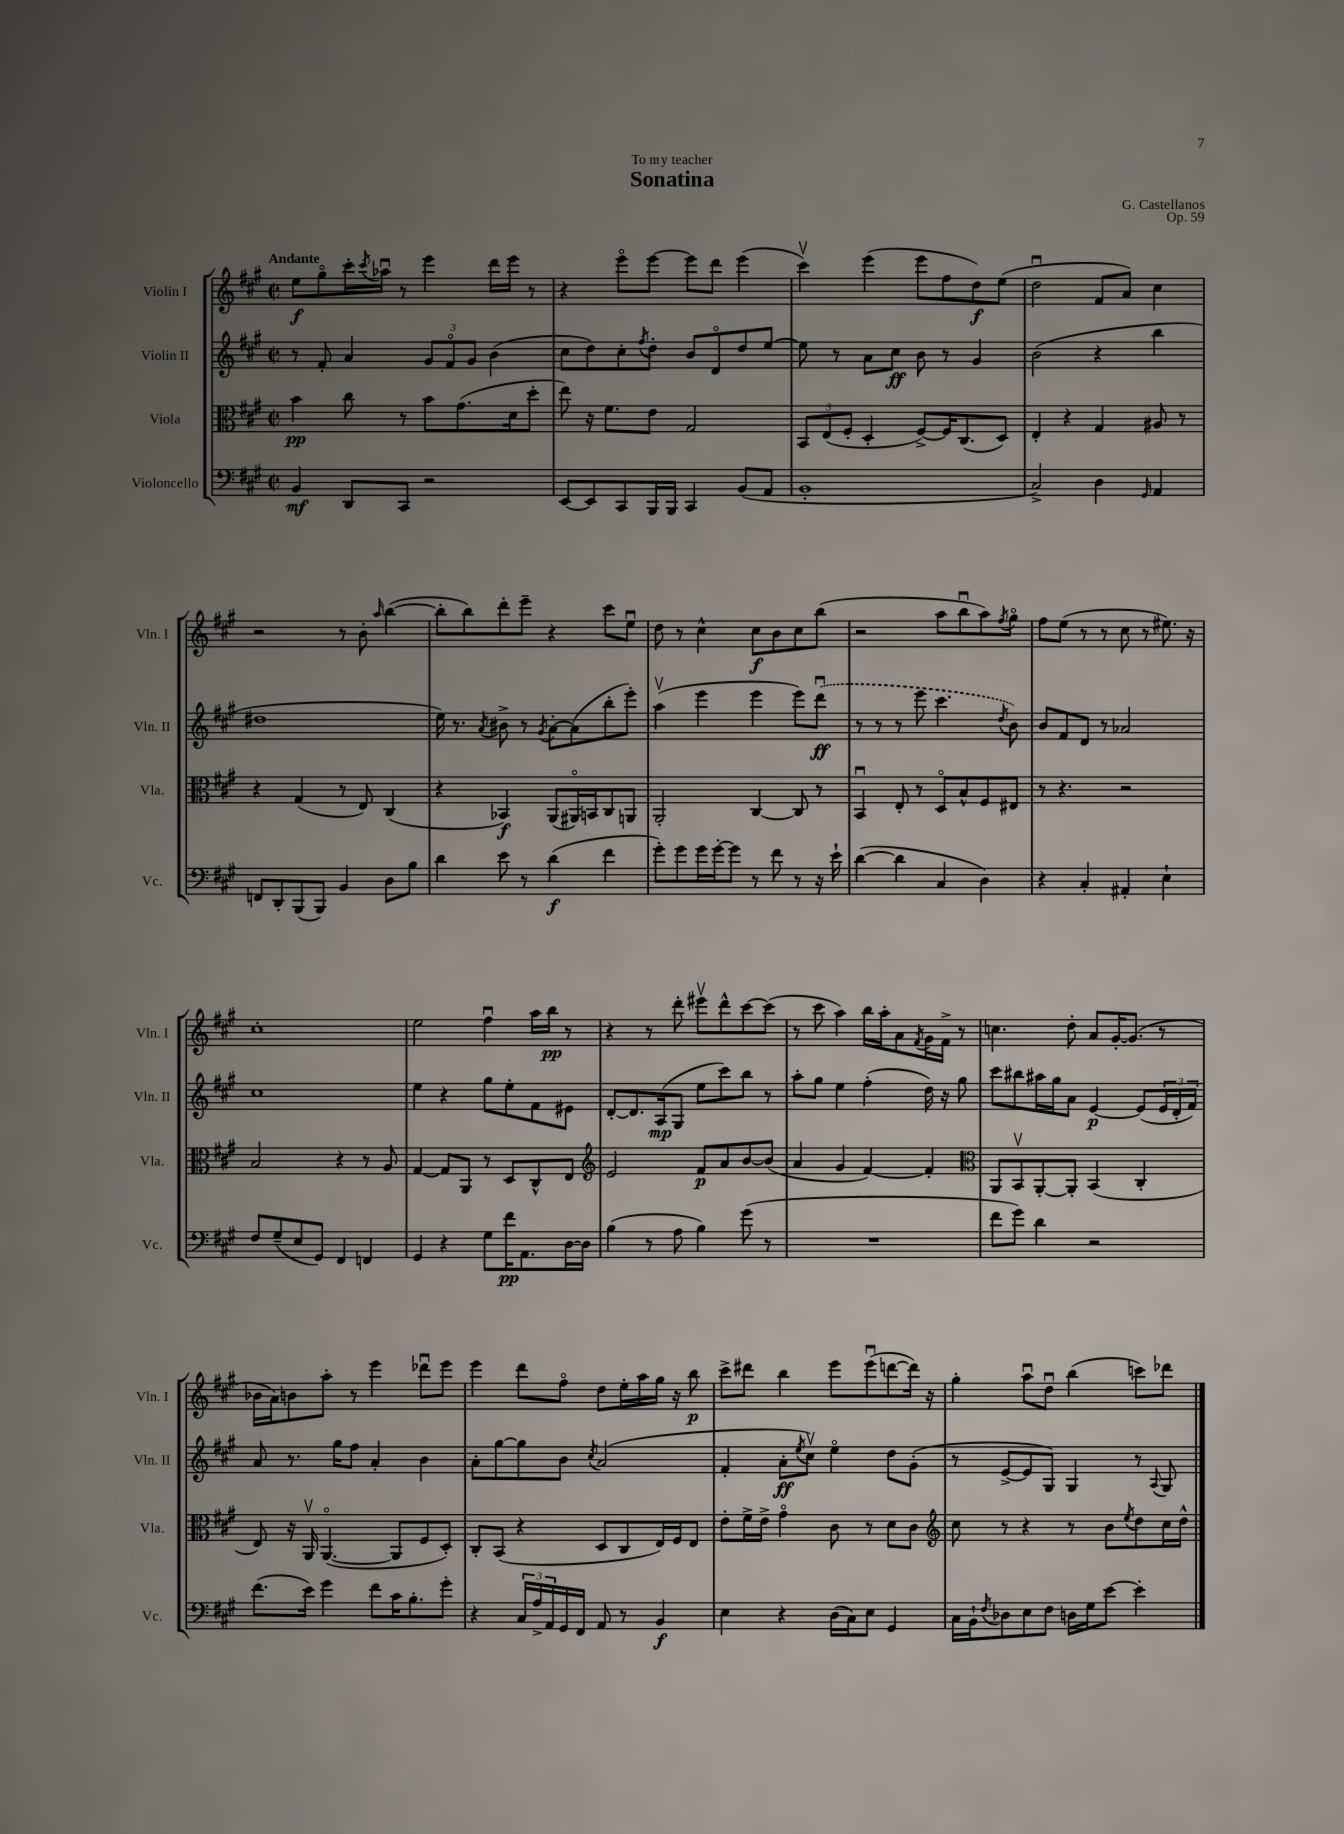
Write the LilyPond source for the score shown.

\header { title = "Sonatina" composer = "G. Castellanos" dedication = "To my teacher" opus = "Op. 59" }
<<
\new StaffGroup <<
\new Staff = "s0" \with { instrumentName = "Violin I" shortInstrumentName = "Vln. I" } {
    \clef treble \key a \major \defaultTimeSignature \time 2/2 \tempo "Andante"
    e''8\f gis''8\flageolet cis'''16-. \acciaccatura { cis'''8 } aes''16\downbow r8 e'''4 d'''16 e'''16 r8 |
    r4 e'''8\flageolet e'''8~ e'''8 d'''8 e'''4( |
    cis'''4\upbow) e'''4( e'''8 fis''8 d''8\f) e''8( |
    d''2\downbow fis'8 a'8) cis''4 |
    r2 r8 b'8-. \grace { a''16 } b''4~( |
    b''8-. b''8) d'''8-. e'''8-- r4 cis'''8 e''8\downbow |
    d''8 r8 cis''4-^ cis''8\f b'8 cis''8 b''8( |
    r2 a''8 b''8\downbow a''8) \acciaccatura { fis''8 } gis''8\flageolet |
    fis''8 e''8( r8 r8 cis''8 r8 eis''8.) r16 |
    cis''1-. |
    e''2 fis''4\downbow a''16 b''16\pp r8 |
    r4 r8 d'''8-. eis'''8\upbow d'''8-^ cis'''8~ cis'''8( |
    r8 cis'''8 a''4) b''16 a''16-. a'8 \acciaccatura { fis'8 } gis'16 fis'16-> r8 |
    c''4. d''8-. a'8 gis'16~-. gis'8.( r8 |
    bes'16 a'16) b'8 a''8-. r8 e'''4 des'''8\downbow e'''8 |
    e'''4 d'''8 fis''8\flageolet d''8 e''16-. a''16 gis''16 r16 b''8\p |
    cis'''8-> dis'''8 b''4 e'''8 e'''8\downbow( d'''8~ d'''16) r16 |
    gis''4-. a''8\downbow d''8\downbow b''4( c'''8) des'''8 \bar "|." |
}
\new Staff = "s1" \with { instrumentName = "Violin II" shortInstrumentName = "Vln. II" } {
    \clef treble \key a \major \defaultTimeSignature \time 2/2
    r8 fis'8-. a'4 \tuplet 3/2 { gis'8 fis'8\flageolet gis'8 } b'4( |
    cis''8 d''8) cis''8-. \acciaccatura { fis''8 } d''8-. b'8 d'8\flageolet d''8 e''8~ |
    e''8 r8 a'8 cis''8\ff b'8 r8 gis'4 |
    b'2( r4 b''4 |
    dis''1 |
    e''16) r8. \acciaccatura { a'8 } bis'8-> r8 \acciaccatura { gis'8 } a'8~-. a'8( b''8-. e'''8-.) |
    a''4\upbow( e'''4 e'''4 e'''8) \once \slurDashed d'''8\downbow\ff( |
    r8 r8 r8 e'''8 cis'''4. \acciaccatura { d''8 } b'8) |
    b'8 fis'8 d'8 r8 aes'2 |
    cis''1 |
    e''4 r4 gis''8 e''8-. fis'8 eis'8 |
    d'8~-. d'8. a16\mp( gis8 e''8 cis'''8) b''8 r8 |
    a''8-. gis''8 e''4 fis''4-.( d''16) r16 gis''8 |
    cis'''8 bis''8 ais''16 gis''16 a'8 e'4~\p e'8( \tuplet 3/2 { e'16 d'16-. fis'16) } |
    a'8 r8. gis''16 fis''8 a'4-. b'4 |
    a'8-. gis''8~ gis''8 b'8 \acciaccatura { cis''8 } a'2( |
    fis'4-. a'8-.\ff \acciaccatura { e''8 } cis''8\upbow) e''4\flageolet d''8 gis'8-.( |
    r8 e'8~-> e'8 gis8) gis4 r8 \appoggiatura { a8 } gis8 \bar "|." |
}
\new Staff = "s2" \with { instrumentName = "Viola" shortInstrumentName = "Vla." } {
    \clef alto \key a \major \defaultTimeSignature \time 2/2
    b'4\pp cis''8 r8 b'8 gis'8.( d'16 d''8-. |
    e''8) r16 fis'8. e'8 gis2 |
    \tuplet 3/2 { b,8 e8( fis8-. } d4-. fis8~->) fis16 cis8.( d8) |
    e4-. r4 gis4 ais8 r8 |
    r4 gis4( r8 e8) cis4( |
    r4 bes,4\f) a,8( ais,16\flageolet) b,16 cis8 a,8 |
    a,2-. cis4~ cis8 r8 |
    b,4\downbow e8-. r8 d8\flageolet b8-^ fis8 eis8 |
    r8 r4. r2 |
    b2 r4 r8 a8 |
    gis4~ gis8 a,8 r8 d8 cis8-^ e8 |
    \clef treble e'2 fis'8\p a'8 b'8~ b'8( |
    a'4 gis'4 fis'4~) fis'4-. |
    \clef alto a,8 b,8\upbow a,8~-. a,8-. b,4( cis4-. |
    e8) r16 a,16\upbow a,4.~\flageolet( a,8 fis8 d8-.) |
    cis8-. b,8( r4 d8 cis8 e16) fis16 e8 |
    e'8-. fis'16-> e'16-> gis'4\flageolet cis'8 r8 d'8 cis'8 |
    \clef treble cis''8 r8 r4 r8 b'8 \acciaccatura { e''8 } d''8 cis''16 d''16-^ \bar "|." |
}
\new Staff = "s3" \with { instrumentName = "Violoncello" shortInstrumentName = "Vc." } {
    \clef bass \key a \major \defaultTimeSignature \time 2/2
    b,4\mf d,8 cis,8 r2 |
    e,8~ e,8 cis,8 b,,16 b,,16 cis,4 b,8( a,8 |
    b,1-. |
    cis2->) d4 \grace { gis,16 } a,4 |
    f,8 d,8-. b,,8( b,,8) b,4 d8 b8 |
    d'4 e'8 r8 d'4\f( fis'4 |
    gis'8-.) gis'8 gis'16 gis'16~-. gis'8 r8 fis'8 r8 r16 e'16-! |
    d'4~( d'4 cis4 d4) |
    r4 cis4-. ais,4-. e4-! |
    fis8 gis8--( e8 gis,8) fis,4 f,4 |
    gis,4 r4 gis8 fis'16\pp a,8. d16~ d16 |
    b4( r8 a8 b4) gis'8( r8 |
    R1 |
    fis'8 gis'8) d'4 r2 |
    fis'8.( e'16) gis'4 fis'8 cis'16 b8.-. gis'8-. |
    r4 \tuplet 3/2 { cis16 a16-> a,16 } gis,16 fis,16 a,8 r8 b,4\f |
    e4 r4 d16( cis16) e8 gis,4 |
    cis16 b,16-! \acciaccatura { fis8 } des8 e8 fis8 d16 gis16 e'8~ e'4-. \bar "|." |
}
>>
>>
\layout { \context { \Score \remove "Bar_number_engraver" } }
